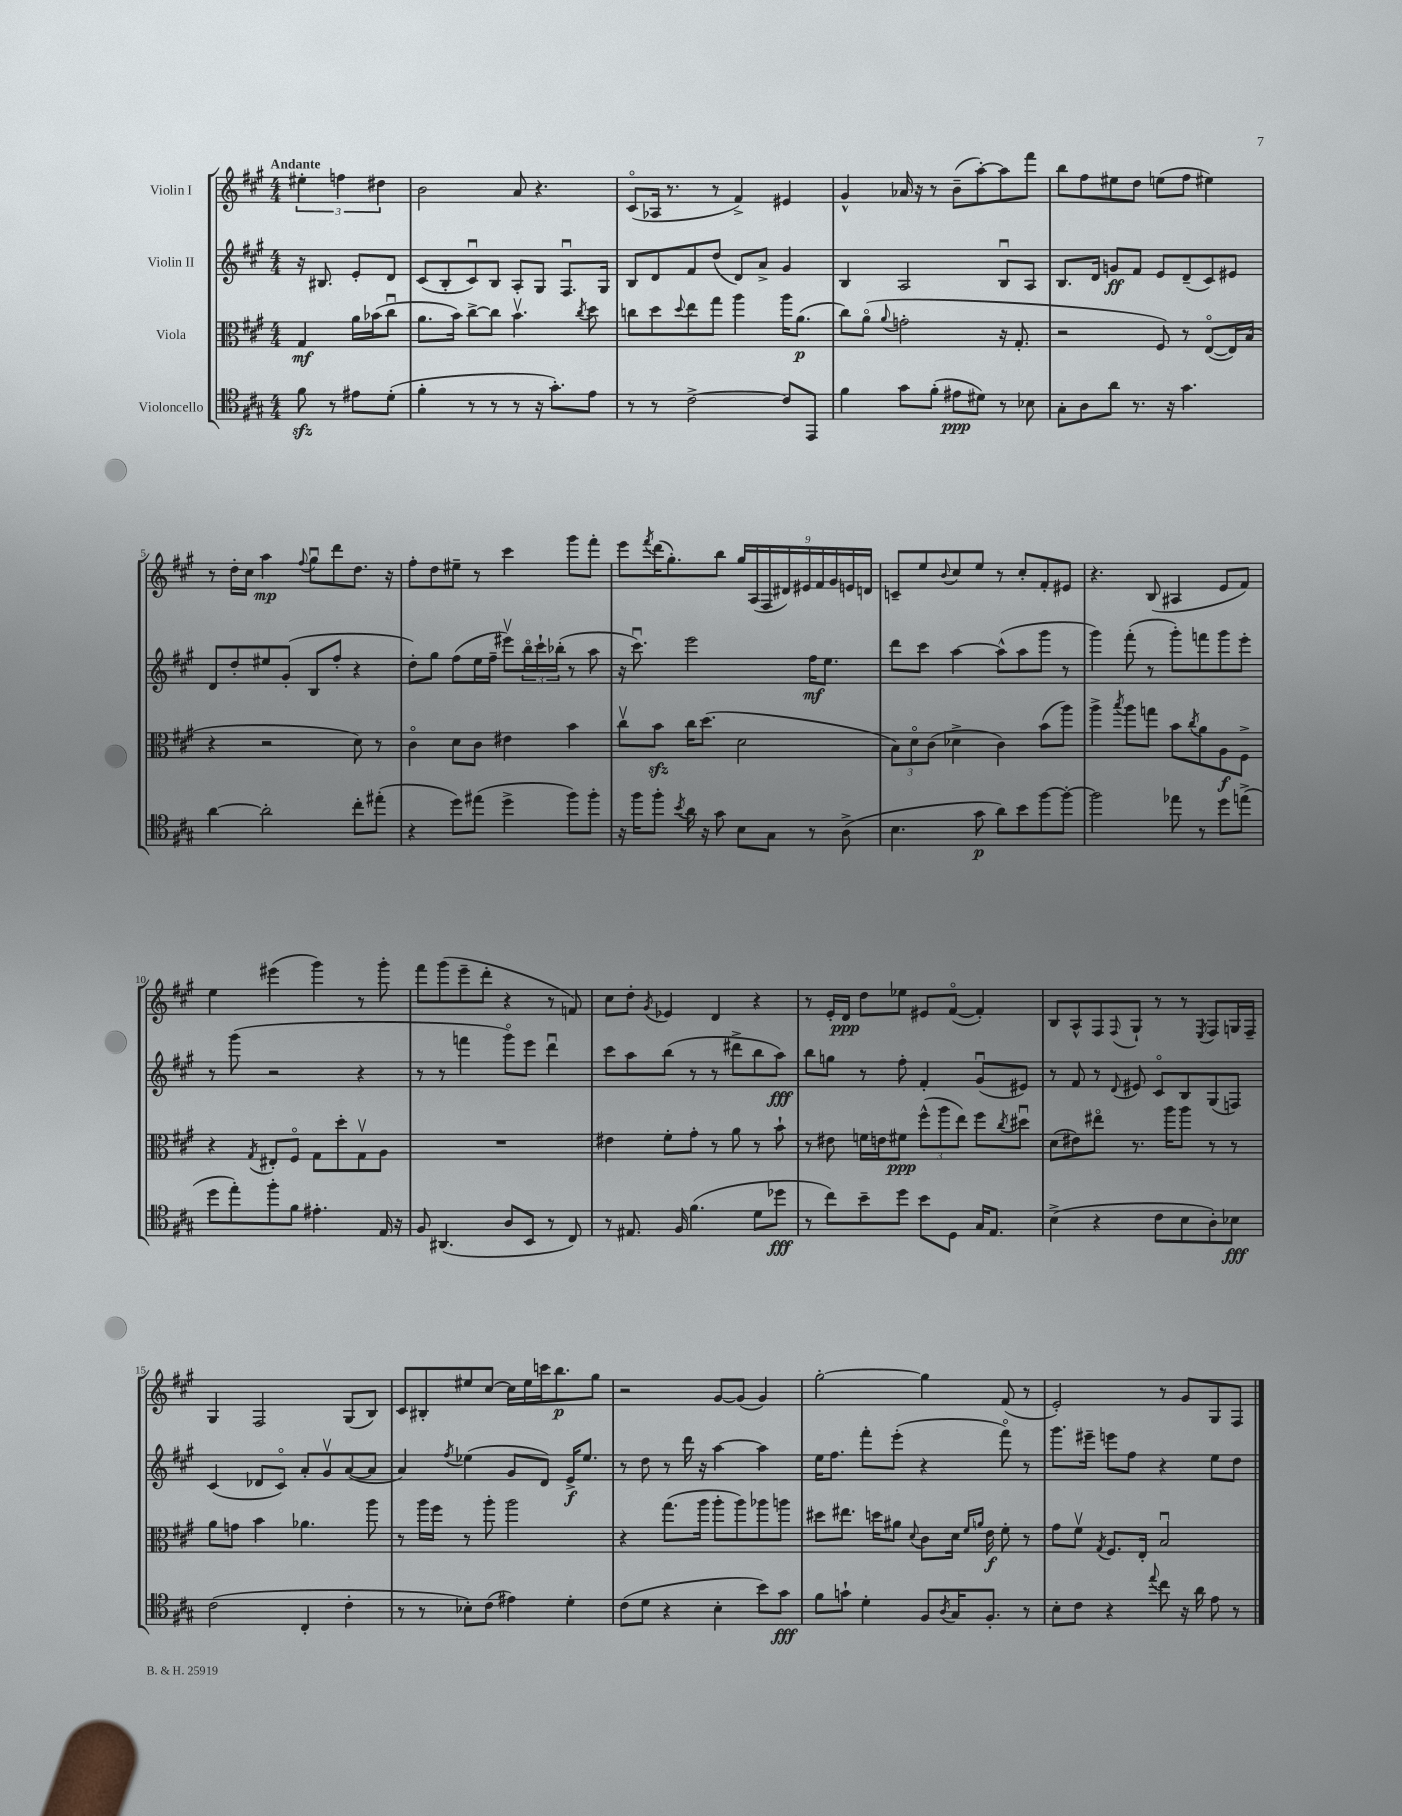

**kern	**kern	**kern	**kern
*staff4	*staff3	*staff2	*staff1
*clefC4	*clefC3	*clefG2	*clefG2
*k[f#c#g#]	*k[f#c#g#]	*k[f#c#g#]	*k[f#c#g#]
*M4/4	*M4/4	*M4/4	*M4/4
8f#	4G#	16r	6ee#'
.	.	8.B#	.
8r	.	.	.
.	.	.	6ff
8e#	16a	8e'	.
.	(16b-	.	.
.	.	.	6dd#
(8d'	8cc#u	8d	.
=	=	=	=
4f#'	8.a	(8c#	2b
.	.	8B'	.
.	16b)	.	.
8r	[8cc#^	8c#u)	.
8r	8cc#]	8B	.
8r	4.bv	8A'	8a
16r	.	8G#	4.r
8.g#')	.	.	.
.	.	8.F#u	.
.	8qcc#	.	.
8e	8dd	.	.
.	.	16G#	.
=	=	=	=
8r	8cc	8B	(8c#o
8r	8dd	8d	16A-
.	.	.	8.r
.	8qqdd	.	.
[2c#^	8ee	8f#	.
.	8gg#	(8dd	8r
.	4aa	8d)	4f#^)
.	.	8a^	.
8c#]	16aa	4g#	4e#
.	(8.a	.	.
8EE	.	.	.
=	=	=	=
4f#	8cc#)	4B	4g#^^
.	(8ao	.	.
.	8qqa	.	.
8g#	2g'	2A	16a-
.	.	.	16r
(8f#'	.	.	8r
8e#	.	.	(8b~
8d#)	.	.	[8aa')
8r	16r	8Bu	8aa]
.	8.G#'	.	.
8B-	.	8A	8fff#
=	=	=	=
8G#'	2r	8.B	8bb
8A	.	.	8ff#
.	.	16d	.
8a	.	8g	8ee#
8.r	.	8f#	8dd
.	8F#)	8e	(8ee
16r	.	.	.
4.g#	8r	(8d~	8ff#
.	([8Eo	8c#)	4ee#)
.	16E])	8e#	.
.	(16B	.	.
=	=	=	=
[4a	4r	8d	8r
.	.	8dd'	16dd'
.	.	.	16cc#
2a']	2r	8ee#	4aa
.	.	(8g#'	.
.	.	.	8qqff#
.	.	8B	8gg#u
.	.	8ff#'	8ddd
8cc#'	8d)	4r	8.dd
(8ee#'	8r	.	.
.	.	.	16r
=	=	=	=
4r	4c#o	8dd')	8ff#'
.	.	8gg#	8dd
8dd)	8d	(8ff#	8ee#~
(8ee#	8c#	16ee	8r
.	.	16ff#~	.
4dd^	4e#	8eee#v)	4ccc#
.	.	24bbo	.
.	.	24ccc#`	.
.	.	(24bb-'	.
8ff#)	4b	8r	8ggg#
8ff#'	.	8aa	8fff#'
=	=	=	=
16r	8cc#v	16r	8eee
16ff#	.	8.ccc#u)	.
.	.	.	8qfff#
8ff#'	8b	.	(16ddd
.	.	.	8.gg#')
8qb	.	.	.
16a	16cc#	2eee	.
16r	(8.dd	.	.
8g#	.	.	8bb
8B	2d	.	18gg#
.	.	.	(18A
.	.	.	18F#
8G#	.	.	.
.	.	.	18d#)
.	.	.	18e#
8r	.	16ff#	.
.	.	.	18f#
.	.	8.ee	.
.	.	.	18g#
(8A^	.	.	.
.	.	.	18e
.	.	.	18d
=	=	=	=
4.B	12B)	8ddd	8c~
.	12do	.	.
.	.	8ccc#	8ee
.	(12c#	.	.
.	.	.	8qqb
.	4d-^	[4aa	8cc#
8g#	.	.	8ee
8a)	4c#)	(8aa^^]	8r
8b	.	8aa	8cc#'
[8ff#	(8b	8ggg#	8f#'
8ff#'_	8aa)	8r	8e#
=	=	=	=
2ff#]	4aa^	4ggg#)	4.r
.	8qbb	.	.
.	8aa	(8fff#'	.
.	8gg	8r	(8B
8ee-	8b	8ggg#')	4A#
.	8qcc#	.	.
8r	8a	8fff	.
8dd	8A	8ggg#	8e
(8ee^	8F#^	8eee'	8f#)
=	=	=	=
8dd	4r	8r	4ee
8ee')	.	(8ggg#	.
.	8qG#	.	.
8ff#'	8E#'	2r	(4eee#
8f#	8F#o	.	.
4.e#'	8G#	.	4ggg#)
.	8dd'	.	.
.	8G#v	4r	8r
16E	8A	.	8ggg#'
16r	.	.	.
=	=	=	=
8F#	1r	8r	8fff#
(4.AA#	.	8r	(8ggg#
.	.	4fff	8eee~
.	.	.	8ddd'
8A	.	8ggg#o)	4r
8BB	.	8eee	.
8r	.	4dddu	8r
8C#)	.	.	8f)
=	=	=	=
8r	4e#	8ccc#	8cc#
8.E#	.	8aa	8dd'
.	.	.	8qg#
.	8f#'	(8bb	4e-
16F#	.	.	.
(4.f#	8g#'	8r	.
.	8r	8r	4d
.	8a	8ddd#^	.
8d	8r	8bb	4r
8dd-	8b`	8aa)	.
=	=	=	=
8r	8r	8bb	8r
8cc#)	8e#	8gg	16e'
.	.	.	16d
8b~	16f	8r	8dd
.	16e	.	.
8dd	8f#	8ff#'	8ee-
8b	(12ff#^^	4f#'	8e#
.	12aa	.	.
8D	.	.	([8f#o
.	12ee)	.	.
16G#	8ff#	(8g#u	4f#'])
8.E	.	.	.
.	8qcc#	.	.
.	8dd#u	8e#)	.
=	=	=	=
(4B^	(8d	8r	8B
.	8e#)	8f#	8A^^
4r	8ee#o	8r	8F#
.	.	8qqd	8qqF#
.	8.r	8e#	8G#`
8c#	.	8c#o	8r
.	16aa	.	.
8B	8aa	8B	8r
.	.	.	8qE
8A')	8r	(8G#	8F#
8B-	8r	8F)	16G
.	.	.	16F#~
=	=	=	=
(2c#	8a	(4c#	4G#
.	8g	.	.
.	4b	8d-	2F#
.	.	8c#o)	.
4C#'	4.a-	8a'	.
.	.	8g#v	.
4c#'	.	([8a	(8G#
.	8aa	8a]	8B)
=	=	=	=
8r	8r	4a)	8c#
8r	16aa	.	8B#'
.	16ff#	.	.
.	.	8qff#	.
8B-')	8r	(4ee-	8ee#
(8c#	8aa'	.	[8cc#
4e#)	2aa	8g#	16cc#]
.	.	.	16ee#
.	.	8d)	16ccc
.	.	.	8.bb
4d'	.	16e^	.
.	.	8.ee-	.
.	.	.	8gg#
=	=	=	=
(8c#	4r	8r	2r
8d	.	8dd	.
4r	(8.gg#	8r	.
.	.	16ddd	.
.	16aa	16r	.
4B'	8aa'	[4aa	[8g#
.	8aa)	.	(8g#]
8b)	8aa-	4aa]	4g#)
8g#	8aa	.	.
=	=	=	=
8f#	8dd#	16ee	[2gg#'
.	.	8.ff#	.
8g`	8.ee#	.	.
4d'	.	8fff#'	.
.	16dd	.	.
.	8a#	(8eee'	.
.	8qqd	.	.
8F#	8c#	4r	4gg#]
8qA	.	.	.
16G#	16d	.	.
.	16qqf#	.	.
.	16qqa	.	.
8.F#'	16e	.	.
.	8f#'	8fff#o)	(8f#
8r	8r	8r	8r
=	=	=	=
8B'	8g#	8.ggg#	2e')
8c#	8f#v	.	.
.	.	16eee#~	.
.	8qG#	.	.
4r	8.F#	8eee	.
.	.	8ff#	.
.	16E'	.	.
8qqee	.	.	.
8cc#	2Bu	4r	8r
16r	.	.	8g#
16a	.	.	.
8e	.	8ee	8G#
8r	.	8dd	8F#
==	==	==	==
*-	*-	*-	*-
